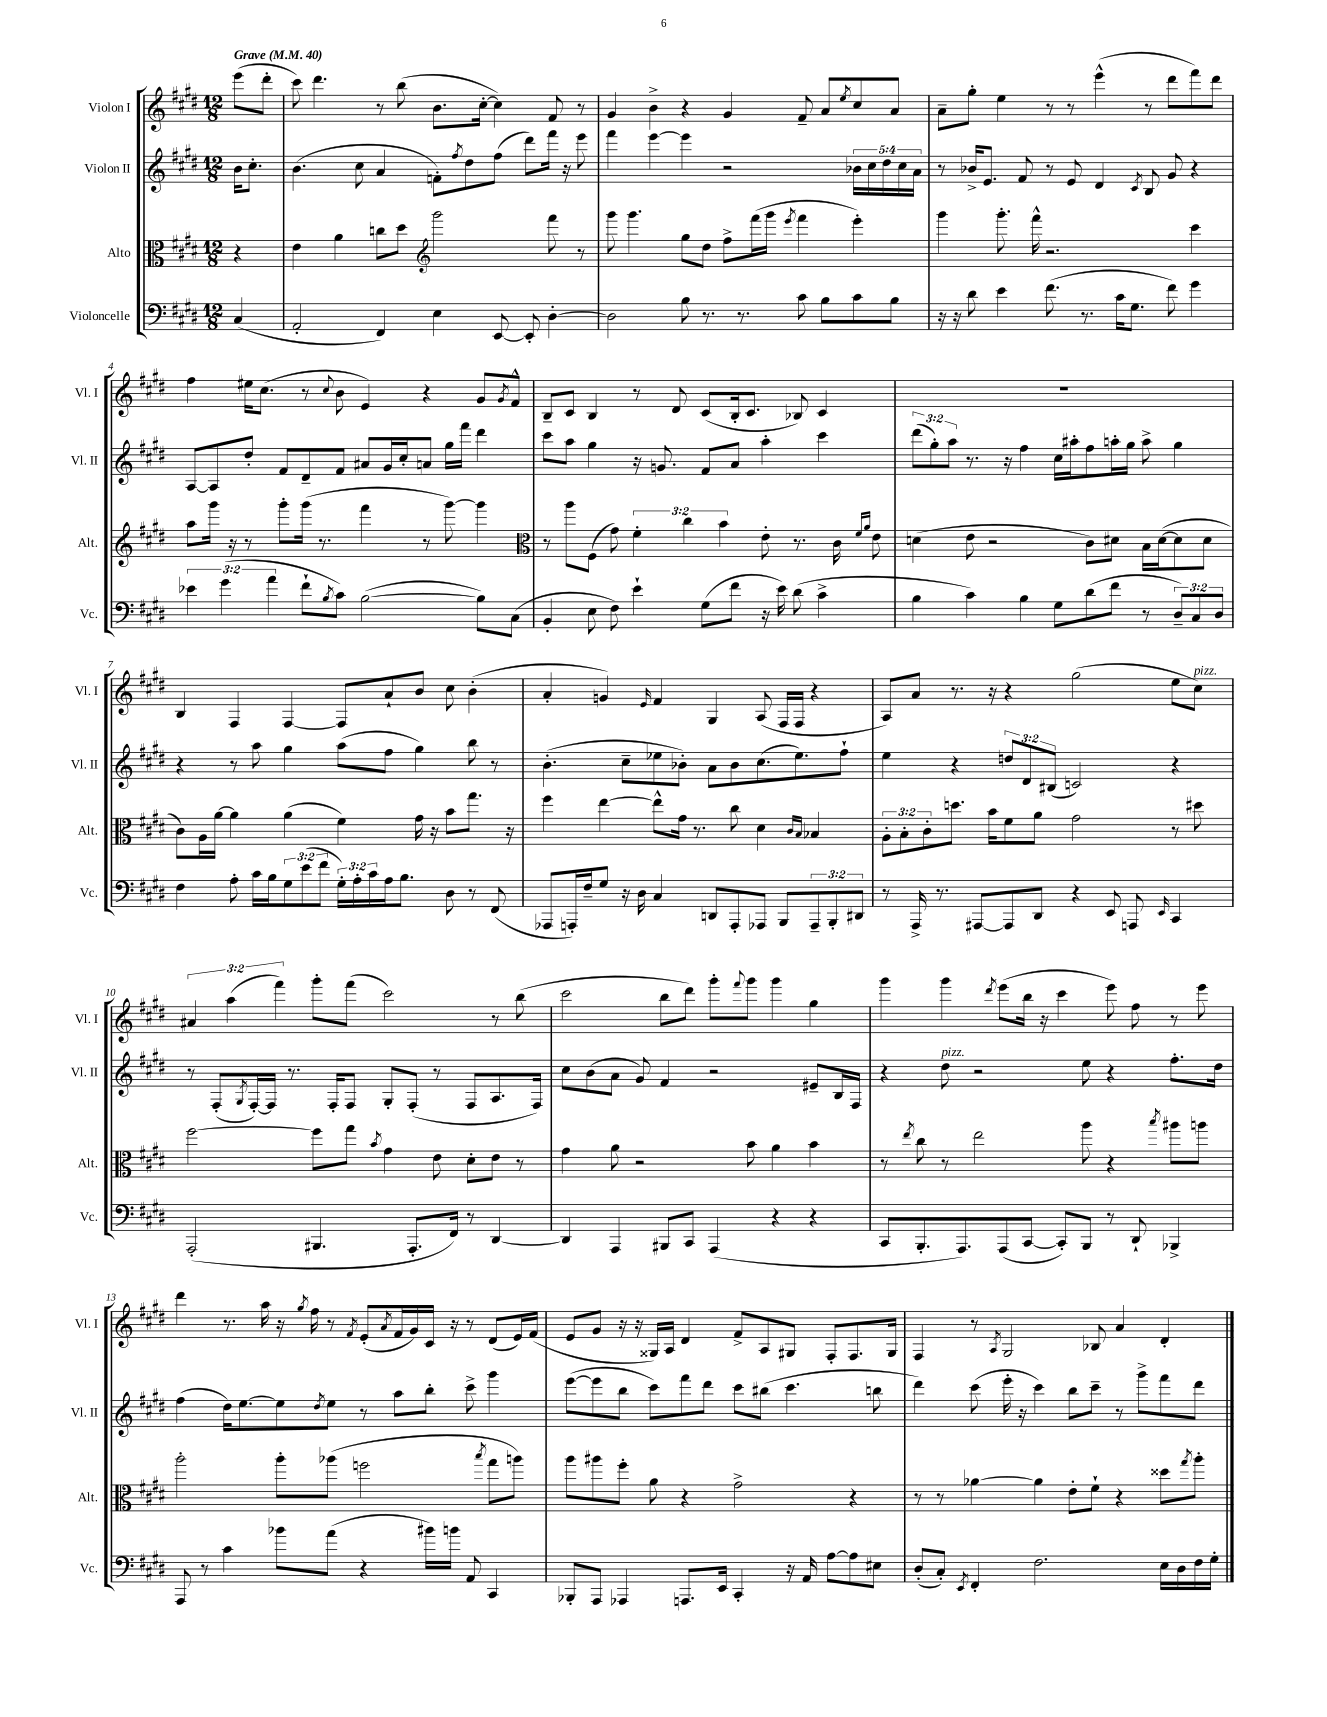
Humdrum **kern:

**kern	**kern	**kern	**kern
*part4	*part3	*part2	*part1
*staff4	*staff3	*staff2	*staff1
*I"Violoncelle	*I"Alto	*I"Violon II	*I"Violon I
*I'Vc.	*I'Alt.	*I'Vl. II	*I'Vl. I
*clefF4	*clefC3	*clefG2	*clefG2
*k[f#c#g#d#]	*k[f#c#g#d#]	*k[f#c#g#d#]	*k[f#c#g#d#]
*M12/8	*M12/8	*M12/8	*M12/8
*MM40	*MM40	*MM40	*MM40
=	=	=	=
!	!	!	!LO:TX:a:B:t=Grave
(4C#/	4r	16b\KL	(8eee\L
.	.	8.cc#'\J	.
.	.	.	8ddd#'\J
=1	=1	=1	=1
2AA'/	4e\	(4.b\	8ccc#\)
.	.	.	4.ddd#\
.	4a\	.	.
.	.	8cc#\	.
4FF#/)	8ccn\L	4a/	8r
.	8dd#\J	.	(8bb\
*	*clefG2	*	*
4E\	2ggg#\	8fn'\L)	8.b\L
.	.	8qff#/	.
.	.	8dd#\	.
.	.	.	[16cc#'\Jk
[8EE/	.	(8ff#\J	4cc#\])
8EE'/]	.	8ddd#\L)	.
[4D#'\	8fff#\	16fff#\Jk	8f#/
.	.	16r	.
.	8r	8eee\	8r
=2	=2	=2	=2
2D#\]	8ggg#\	4fff#\	4g#/
.	4.ggg#\	.	.
.	.	[4eee\	4b^\
8B\	8gg#\L	4eee\]	4r
8.r	8dd#\J	.	.
.	8ff#^\L	2r	4g#/
8.r	.	.	.
.	(16fff#\L	.	.
.	16ggg#\JJ	.	.
.	8qeee/	.	.
8c#\	4fff#\	.	8f#~/
8B\L	.	.	8a/L
.	.	.	8qee/
8c#\	4eee'\)	20b-X\LL	8cc#/
.	.	20cc#\	.
.	.	20dd#\	.
8B\J	.	.	8a/J
.	.	20cc#\	.
.	.	20a\JJ	.
=3	=3	=3	=3
16r	4ggg#\	8r	8a~\L
16r	.	.	.
8d#\	.	16b-X^/KL	8gg#'\J
.	.	8.e/J	.
4e\	8.ggg#'\	.	4ee\
.	.	8f#/	.
.	16fff#^^\	.	.
(8.f#\	2.r	8r	8r
.	.	8e/	8r
8.r	.	.	.
.	.	4d#/	(4eee^^\
16c#\KL	.	.	.
8.G#\J	.	.	.
.	.	8qc#/	.
.	.	8B/	8r
8f#\)	.	8g#/	8ddd#\L
4g#\	4ccc#\	4r	8fff#\)
.	.	.	8ddd#\J
!!LO:LB:g=z
=4	=4	=4	=4
6e-X\	8aa\L	[8A/L	4ff#\
.	16ggg#\Jk	8A/]	.
(6g#\	.	.	.
.	16r	.	.
.	8r	8dd#'/J	16ee#X\KL
.	.	.	(8.cc#\J
6a\	.	.	.
.	8ggg#'\L	8f#/L	.
8f#`\L	(16ggg#\Jk	8d#~/	8r
.	8.r	.	.
8qB/	.	.	8qqcc#/
8c#\J)	.	8f#/J	8b\
([2B\	4fff#\	8a#X/L	4e/)
.	.	16g#/L	.
.	.	16cc#'/J	.
.	8r	8an/J	4r
.	[8ggg#\)	16gg#\LL	.
.	.	16fff#\JJ	.
8B\L])	4ggg#\]	4ddd#\	8g#/L
.	.	.	8qg#/
(8C#\J	.	.	8f#^^/J
=5	=5	=5	=5
*	*clefC3	*	*
4BB'/	8r	8ccc#\L	8B~/L
.	8aa\L	8aa\J	8c#/J
8E\	(8F#\J	4gg#\	4B/
8F#\)	8g#\)	.	.
4e`\	6f#'\	16r	8r
.	.	8.gn/	.
.	.	.	8d#/
.	6cc#\	.	.
(8G#\L	.	8f#/L	(8c#/L
.	6b\	.	.
8f#\J	.	8a/J	16B'/k
.	.	.	8.c#/J
16r	8e'\	4aa'\	.
16e\)	.	.	.
(8d#\	8.r	.	8B-X/)
4c#^\	.	4ccc#\	4c#/
.	16c#\	.	.
.	16qqf#/LL	.	.
.	16qqa/JJ	.	.
.	8e\	.	.
=6	=6	=6	=6
4B\	(4dn\	(12ddd#\L	1.r
.	.	12gg#'\)	.
.	.	12aa\J	.
4c#\)	8e\	8.r	.
.	2r	.	.
.	.	16r	.
4B\	.	4ff#\	.
8G#\L	.	16cc#\LL	.
.	.	16aa#X'\J	.
(8d#\	8c#\L)	8ff#\	.
8f#\J	8d#X\J	16aan'\L	.
.	.	16gg#\JJ	.
8r	16B\LL	8aa^\	.
.	([16d#\J	.	.
12D#~/L)	8d#\]	4gg#\	.
12C#/	.	.	.
.	8d#\J	.	.
12D#/J	.	.	.
!!LO:LB:g=z
=7	=7	=7	=7
4F#\	8c#\L)	4r	4B/
.	16A\L	.	.
.	[16a\JJ	.	.
8A'\	4a\]	8r	4F#/
16c#\LL	.	8aa\	.
16B\J	.	.	.
12G#\	(4a\	4gg#\	[4F#/
(12e\	.	.	.
12f#\J	.	.	.
24G#'\LL)	4f#\)	(8aa\L	8F#/L]
24A'\	.	.	.
24c#\	.	.	.
16A\J	.	8ff#\J	8a`/
8.B\J	.	.	.
.	16g#\	4gg#\)	8b/J
.	16r	.	.
8D#\	8b\L	.	8cc#\
8r	8.gg#\J	8bb\	(4b'\
(8FF#/	.	8r	.
.	16r	.	.
=8	=8	=8	=8
8AAA-X/L	4ff#\	(4.b'\	4a'/
16AAAn'/L)	.	.	.
16F#~/J	.	.	.
8G#/J	[4ee\	.	4gn/)
16r	.	8cc#~\L	.
16D#\	.	.	.
.	.	.	16qqe/
4C#/	8ee^^\L]	8ee-X\	4f#/
.	16g#\Jk	8b-X'\J)	.
.	8.r	.	.
8DDn/L	.	8a\L	4G#/
8AAA'/	8cc#\	8b-\	.
8AAA-X/J	4d#\	(8.cc#\	(8A/
8BBB/L	.	.	16F#/LL
.	.	8.ee-\)	16F#/JJ
.	16qqc#/LL	.	.
.	16qqB/JJ	.	.
12AAA-~/	4B-X/	.	4r
12BBB'/	.	.	.
.	.	8ff#`\J	.
12DD#X/J	.	.	.
=9	=9	=9	=9
8r	12A'\L	4ee\	8A/L)
.	12B'\	.	.
16AAA^/	.	.	8a/J
.	12c#'\	.	.
8.r	.	.	.
.	8.ddn\J	4r	8.r
[8AAA#X/L	.	.	.
.	16b\KL	.	16r
8AAA#/]	8f#\	12ddn/L	4r
.	.	12d#/	.
8DD#/J	8a\J	.	.
.	.	(12B#X/J	.
4r	2g#\	2cn/)	(2gg#\
8EE/	.	.	.
8AAAn/	.	.	.
16qqEE/	.	.	.
4CC#/	8r	4r	8ee\L
!	!	!	!LO:TX:a:i:t=pizz.
.	8dd#X\	.	8cc#\J)
!!LO:LB:g=z
=10	=10	=10	=10
(2AAA'/	[2ff#\	8r	6a#X/
.	.	(8F#'/L	.
.	.	.	(6aa\
.	.	8qG#/	.
.	.	[16F#'/L)	.
.	.	16F#/JJ]	.
.	.	.	6fff#\)
.	.	8.r	.
4.BBB#X/	8ff#\L]	.	8ggg#'\L
.	.	16F#'/KL	.
.	8gg#\J	8F#/J	(8fff#\J
.	8qb/	.	.
.	4g#\	8G#'/L	2ccc#\)
8.AAA'/L	.	(8F#'/J	.
.	8e\	8r	.
16FF#/Jk)	.	.	.
8r	8d#'\L	8F#/L	.
[4DD#/	8e\J	8.A/	8r
.	8r	.	(8bb\
.	.	16F#/Jk)	.
=11	=11	=11	=11
4DD#/]	4g#\	8cc#\L	2ccc#\
.	.	(8b\	.
4AAA/	8a\	8a\J	.
.	2r	8g#/)	.
8BBB#X/L	.	4f#/	8bb\L
8CC#/J	.	.	8ddd#\J)
(4AAA/	.	2r	8ggg#'\L
.	.	.	8qqfff#/
.	8b\	.	8ggg#\J
4r	4a\	.	4ggg#\
4r	4b\	8e#X~/L	4gg#\
.	.	16B/L	.
.	.	16F#/JJ	.
=12	=12	=12	=12
8CC#/L	8r	4r	4ggg#\
.	8qee/	.	.
8.BBB'/	8cc#\	.	.
!	!	!LO:TX:a:i:t=pizz.	!
.	8r	8dd#\	4ggg#\
8.AAA/)	.	.	.
.	2ee\	2r	.
.	.	.	8qddd#/
(8AAA/	.	.	(8eee\L
[8CC#/J	.	.	16bb\Jk
.	.	.	16r
8CC#'/L])	.	.	4ccc#\
8BBB/J	8aa\	8ee\	.
8r	4r	4r	8eee\)
8DD#`/	.	.	8ff#\
.	8qbb/	.	.
4BBB-X^/	8aa#X\L	8.ff#'\L	8r
.	8aan\J	.	8eee\
.	.	16dd#\Jk	.
!!LO:LB:g=z
=13	=13	=13	=13
8AAA/	2aa'\	(4ff#\	4ddd#\
8r	.	.	.
4c#\	.	16dd#\KL)	8.r
.	.	[8.ee\	.
.	.	.	16aa\
8b-X\L	8aa'\L	8ee\]	16r
.	.	.	8qgg#/
.	.	.	16ff#\
.	.	8qdd#/	.
(8a\J	(8aa-X\J	8ee\J	8r
.	.	.	8qf#/
4r	2ffn\	8r	(8e'/L
.	.	.	8qa/
.	.	8aa\L	16f#/L
.	.	.	16g#/)
16b#X\LL)	.	8bb'\J	16c#/JJ
16bn\JJ	.	.	16r
8AA/	.	8ccc#^\	8r
.	8qbb/	.	.
4CC#/	8gg#\L	4ggg#\	(8d#/L
.	8aan\J)	.	16e/L)
.	.	.	(16f#/JJ
=14	=14	=14	=14
8BBB-X'/L	8aa\L	([8eee\L	8e/L
8AAA/J	8aa#X\	8eee\]	8g#/J
4AAA-X/	8ff#'\J	8bb\J	16r
.	.	.	16r
.	8a\	8ccc#\L)	16G##X/LL)
.	.	.	16A/JJ
8.AAAn/L	4r	8fff#\	4d#/
.	.	8ddd#\J	.
16EE/Jk	.	.	.
4CC#'/	2g#^\	8ccc#\L	8f#^/L
.	.	(8bb#X\J	8A/
16r	.	4.ccc#\	8G#X/J
16AA/	.	.	.
[8A\L	.	.	8F#'/L
8A\]	4r	.	8.F#/
8E#X\J	.	8bbn\	.
.	.	.	16G#/Jk
=15	=15	=15	=15
(8D#'/L	8r	4ddd#\)	4F#/
8C#'/J)	8r	.	.
8qEE/	.	.	.
4FF#'/	[4a-X\	(8ccc#\	8r
.	.	.	8qA/
.	.	16eee'\	2G#/
.	.	16r	.
2.F#\	4a-\]	4ccc#\)	.
.	8e'\L	8bb\L	.
.	8f#`\J	8ccc#~\J	8B-X/
.	4r	8r	4a/
.	.	8ggg#^\L	.
16E\LL	8dd##X\L	8fff#\	4d#'/
16D#\	.	.	.
.	8qgg#/	.	.
16F#\	8aa'\J	8ddd#\J	.
16G#'\JJ	.	.	.
==	==	==	==
*-	*-	*-	*-
